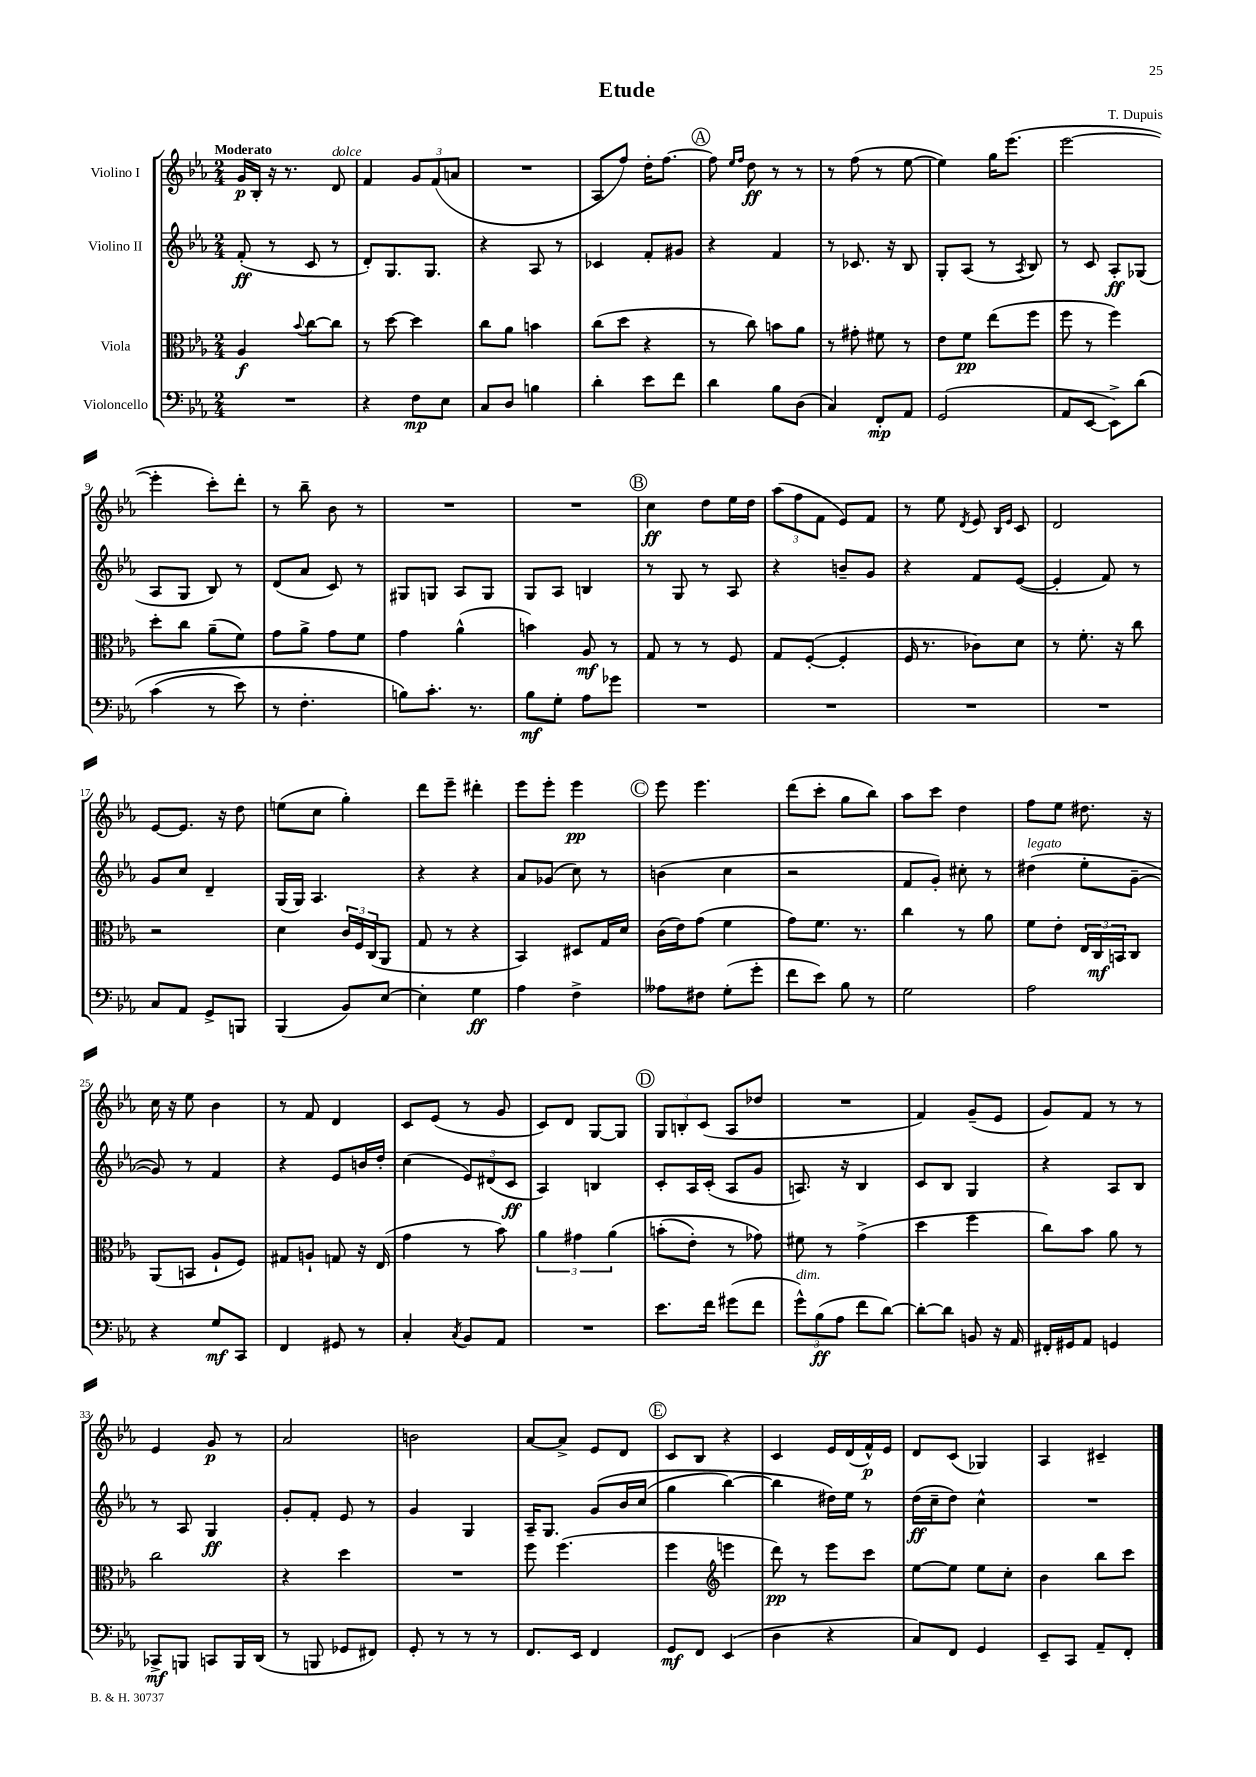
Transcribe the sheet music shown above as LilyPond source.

\header { title = "Etude" composer = "T. Dupuis" }
<<
\new StaffGroup <<
\new Staff = "s0" \with { instrumentName = "Violino I" } {
    \clef treble \key ees \major \numericTimeSignature \time 2/4 \tempo "Moderato"
    g'16\p bes16-. r16 r8. d'8^\markup { \italic "dolce" } |
    f'4 \tuplet 3/2 { g'8 f'8( a'8 } |
    R2 |
    aes8 f''8) d''16-. f''8.~ |
    \mark \markup { \circle "A" } f''8 \grace { ees''16 f''16 } d''8\ff r8 r8 |
    r8 f''8( r8 ees''8~ |
    ees''4) g''16 ees'''8.( |
    ees'''2~ |
    ees'''4-. c'''8-.) d'''8-. |
    r8 bes''8-- bes'8 r8 |
    R2 |
    R2 |
    \mark \markup { \circle "B" } c''4\ff d''8 ees''16 d''16 |
    \tuplet 3/2 { aes''8( f''8 f'8 } ees'8) f'8 |
    r8 ees''8 \acciaccatura { d'8 } ees'8 \grace { bes16 ees'16 } c'8 |
    d'2 |
    ees'8~ ees'8. r16 d''8 |
    e''8( c''8 g''4-.) |
    d'''8 ees'''8-- dis'''4-. |
    ees'''8 ees'''8-. ees'''4\pp |
    \mark \markup { \circle "C" } ees'''8 ees'''4. |
    d'''8( c'''8-. g''8 bes''8) |
    aes''8 c'''8 d''4 |
    f''8 ees''8 dis''8. r16 |
    c''16 r16 ees''8 bes'4 |
    r8 f'8 d'4 |
    c'8 ees'8( r8 g'8 |
    c'8) d'8 g8~ g8 |
    \mark \markup { \circle "D" } \tuplet 3/2 { g8 b8-. c'8( } aes8 des''8 |
    R2 |
    f'4) g'8--( ees'8 |
    g'8) f'8 r8 r8 |
    ees'4 g'8\p r8 |
    aes'2 |
    b'2 |
    aes'8~ aes'8-> ees'8 d'8 |
    \mark \markup { \circle "E" } c'8 bes8 r4 |
    c'4 ees'16 d'16( f'16-^\p) ees'16 |
    d'8 c'8( ges4) |
    aes4 cis'4-- \bar "|." |
}
\new Staff = "s1" \with { instrumentName = "Violino II" } {
    \clef treble \key ees \major \numericTimeSignature \time 2/4
    f'8-.\ff( r8 c'8 r8 |
    d'8-.) g8. g8. |
    r4 aes8 r8 |
    ces'4 f'8-. gis'8 |
    \mark \markup { \circle "A" } r4 f'4 |
    r8 ces'8. r16 bes8 |
    g8-. aes8( r8 \acciaccatura { aes8 } bes8) |
    r8 c'8 aes8-.\ff ges8( |
    aes8 g8 bes8) r8 |
    d'8( aes'8 c'8) r8 |
    gis8 g8 aes8 g8 |
    g8 aes8 b4 |
    \mark \markup { \circle "B" } r8 g8 r8 aes8 |
    r4 b'8-- g'8 |
    r4 f'8 ees'8~( |
    ees'4-. f'8) r8 |
    g'8 c''8 d'4-- |
    g16( g16) aes4. |
    r4 r4 |
    aes'8 ges'8( c''8) r8 |
    \mark \markup { \circle "C" } b'4( c''4 |
    r2 |
    f'8 g'8-.) cis''8-. r8 |
    dis''4^\markup { \italic "legato" }( ees''8-. g'8~-- |
    g'8) r8 f'4 |
    r4 ees'8 b'16 d''16-. |
    c''4( \tuplet 3/2 { ees'8) dis'8( c'8\ff } |
    aes4) b4 |
    \mark \markup { \circle "D" } c'8-. aes16 c'16-.( aes8 g'8 |
    a8.) r16 bes4 |
    c'8 bes8 g4 |
    r4 aes8 bes8 |
    r8 aes8 g4\ff |
    g'8-. f'8-. ees'8 r8 |
    g'4 g4 |
    aes16-- g8. g'8\( bes'16 c''16( |
    \mark \markup { \circle "E" } g''4 bes''4~) |
    bes''4 dis''16\) ees''16 r8 |
    d''16\ff( c''16-- d''8) c''4-^ |
    R2 \bar "|." |
}
\new Staff = "s2" \with { instrumentName = "Viola" } {
    \clef alto \key ees \major \numericTimeSignature \time 2/4
    aes4\f \appoggiatura { bes'8 } c''8~ c''8 |
    r8 d''8~ d''4 |
    c''8 aes'8 b'4 |
    c''8( d''8 r4 |
    \mark \markup { \circle "A" } r8 c''8) b'8 aes'8 |
    r8 gis'8-. fis'8 r8 |
    ees'8 f'8\pp ees''8( f''8 |
    f''8 r8 f''4) |
    d''8-. c''8 aes'8--( f'8) |
    g'8 aes'8-> g'8 f'8 |
    g'4 aes'4-^( |
    b'4) aes8\mf r8 |
    \mark \markup { \circle "B" } g8 r8 r8 f8 |
    g8 f8~-.( f4-. |
    f16 r8. ces'8) d'8 |
    r8 f'8.-. r16 c''8 |
    r2 |
    d'4 \tuplet 3/2 { c'16 f16 c16( } aes,8 |
    g8 r8 r4 |
    bes,4) dis8 g16 d'16 |
    \mark \markup { \circle "C" } c'16( ees'16) g'8( f'4 |
    g'8) f'8. r8. |
    c''4 r8 aes'8 |
    f'8 ees'8-. \tuplet 3/2 { ees16 c16\mf b,16 } c8 |
    aes,8( b,8 aes8-! f8) |
    gis8 a8-! g8 r16 ees16( |
    g'4 r8 bes'8) |
    \tuplet 3/2 { aes'4 gis'4 aes'4\( } |
    \mark \markup { \circle "D" } b'8-.( ees'8-.) r8 ges'8\) |
    fis'8 r8 g'4->( |
    d''4 f''4 |
    c''8) bes'8 aes'8 r8 |
    c''2 |
    r4 d''4 |
    R2 |
    f''8 f''4.( |
    \mark \markup { \circle "E" } f''4 \clef treble e'''4 |
    d'''8\pp) r8 ees'''8 c'''8 |
    ees''8~ ees''8 ees''8 c''8-. |
    bes'4 bes''8 c'''8 \bar "|." |
}
\new Staff = "s3" \with { instrumentName = "Violoncello" } {
    \clef bass \key ees \major \numericTimeSignature \time 2/4
    R2 |
    r4 f8\mp ees8 |
    c8 d8 b4 |
    d'4-. ees'8 f'8 |
    \mark \markup { \circle "A" } d'4 bes8 d8( |
    c4) f,8-.\mp aes,8 |
    g,2( |
    aes,8 ees,8~ ees,8->) d'8\( |
    c'4( r8 ees'8) |
    r8 f4.-. |
    b8\) c'8.-. r8. |
    bes8\mf g8-. aes8 ges'8 |
    \mark \markup { \circle "B" } R2 |
    R2 |
    R2 |
    R2 |
    c8 aes,8 g,8-> b,,8 |
    bes,,4( bes,8) ees8~ |
    ees4-. g4\ff |
    aes4 f4-> |
    \mark \markup { \circle "C" } aeses8 fis8 g8-.( g'8-. |
    f'8 ees'8) bes8 r8 |
    g2 |
    aes2 |
    r4 g8\mf c,8 |
    f,4 gis,8 r8 |
    c4-. \acciaccatura { c8 } bes,8 aes,8 |
    R2 |
    \mark \markup { \circle "D" } ees'8. f'16 gis'8( f'8 |
    \tuplet 3/2 { g'8-^^\markup { \italic "dim." }) bes8\ff( aes8 } f'8 d'8~) |
    d'8~-. d'8 b,8 r16 aes,16 |
    fis,16-. gis,16 aes,8 g,4 |
    ces,8->\mf b,,8 c,8 b,,16 d,16( |
    r8 b,,8 ges,8 fis,8) |
    g,8-. r8 r8 r8 |
    f,8. ees,16 f,4 |
    \mark \markup { \circle "E" } g,8\mf f,8 ees,4( |
    d4 r4 |
    c8) f,8 g,4 |
    ees,8-- c,8 aes,8-- f,8-. \bar "|." |
}
>>
>>
